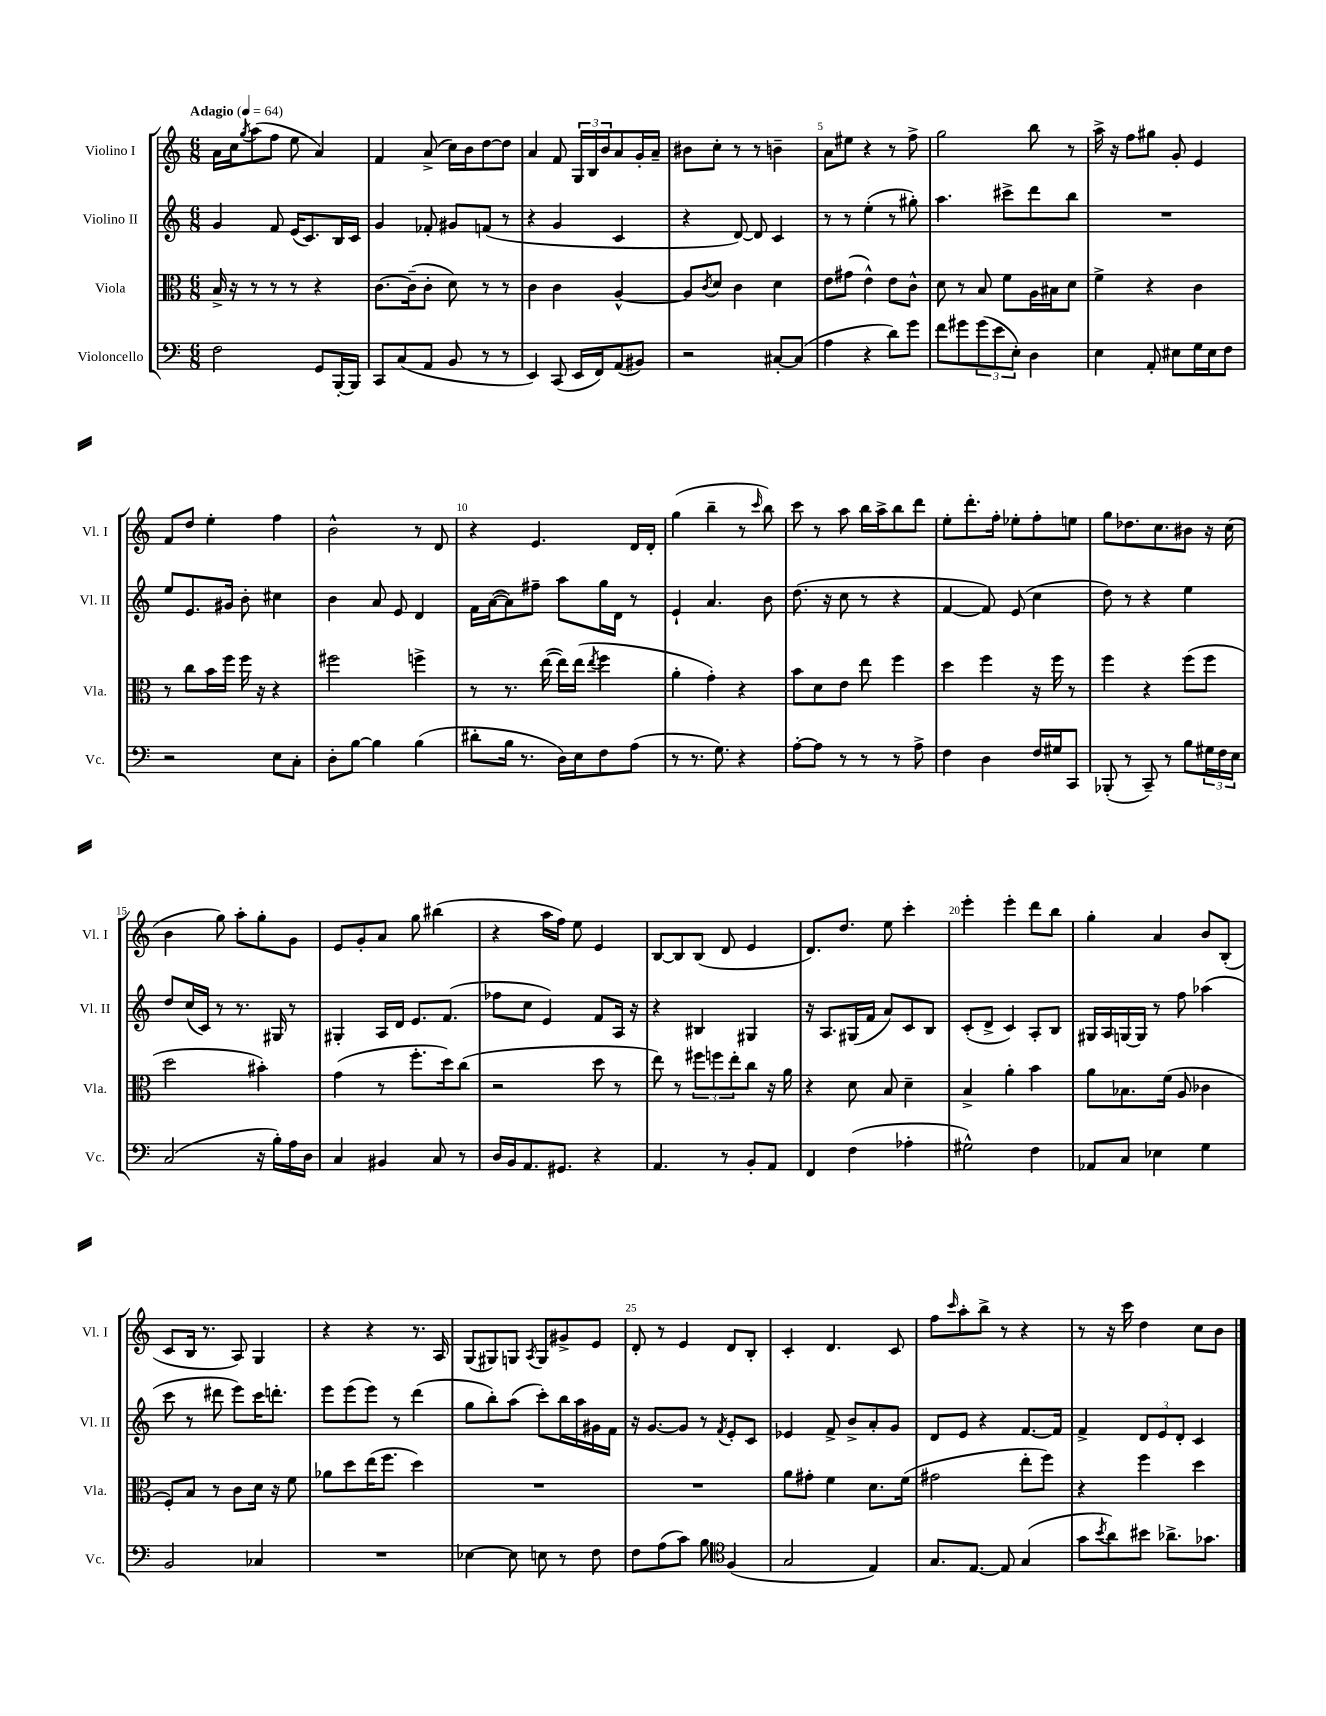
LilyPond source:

<<
\new StaffGroup <<
\new Staff = "s0" \with { instrumentName = "Violino I" shortInstrumentName = "Vl. I" } {
    \clef treble \key c \major \numericTimeSignature \time 6/8 \tempo "Adagio" 4 = 64
    a'16 c''16 \acciaccatura { g''8 } a''8( f''8 e''8 a'4) |
    f'4 a'8->( c''16) b'16 d''8~ d''8 |
    a'4 f'8 \tuplet 3/2 { g16 b16 b'16 } a'8 g'16-. a'16-- |
    bis'8 c''8-. r8 r8 b'4-- |
    a'8 eis''8 r4 r8 f''8-> |
    g''2 b''8 r8 |
    a''16-> r16 f''8 gis''8 g'8-. e'4 |
    f'8 d''8 e''4-. f''4 |
    b'2-^ r8 d'8 |
    r4 e'4. d'16 d'16-. |
    g''4( b''4-- r8 \grace { c'''16 } b''8) |
    c'''8 r8 a''8 b''16 a''16-> b''8 d'''8 |
    e''8-. d'''8.-. f''16-. ees''8-. f''8-. e''8 |
    g''8 des''8. c''8. bis'8 r16 c''16( |
    b'4 g''8) a''8-. g''8-. g'8 |
    e'8 g'8-. a'8 g''8 bis''4( |
    r4 a''16 f''16) e''8 e'4 |
    b8~ b8 b8( d'8 e'4 |
    d'8.) d''8. e''8 c'''4-. |
    e'''4-. e'''4-. d'''8 b''8 |
    g''4-. a'4 b'8 b8-.( |
    c'8 b16 r8. a8) g4 |
    r4 r4 r8. a16 |
    g8( gis8) g8 \acciaccatura { a8 } g8 gis'8-> e'8 |
    d'8-. r8 e'4 d'8 b8-. |
    c'4-. d'4. c'8 |
    f''8 \grace { c'''16 } a''8-. b''8-> r8 r4 |
    r8 r16 c'''16 d''4 c''8 b'8 \bar "|." |
}
\new Staff = "s1" \with { instrumentName = "Violino II" shortInstrumentName = "Vl. II" } {
    \clef treble \key c \major \numericTimeSignature \time 6/8
    g'4 f'8 e'16( c'8.) b16 c'16 |
    g'4 fes'8-. gis'8 f'8( r8 |
    r4 g'4 c'4 |
    r4 d'8~) d'8 c'4 |
    r8 r8 e''4-.( r8 gis''8-.) |
    a''4. cis'''8-> d'''8 b''8 |
    R2. |
    e''8 e'8. gis'16 b'8-. cis''4 |
    b'4 a'8 e'8 d'4 |
    f'16 a'16~( a'8) fis''8-- a''8 g''16 d'16 r8 |
    e'4-! a'4. b'8 |
    d''8.( r16 c''8 r8 r4 |
    f'4~ f'8) e'8( c''4 |
    d''8) r8 r4 e''4 |
    d''8 c''16( c'16) r8 r8. gis16 r8 |
    gis4-. a16 d'16 e'8. f'8.( |
    fes''8 c''8 e'4) f'8 a16 r16 |
    r4 bis4 gis4 |
    r16 a8. gis16( f'16 a'8) c'8 b8 |
    c'8-.( d'8-> c'4) a8-. b8 |
    gis16 a16 g16~ g16 r8 f''8 aes''4( |
    c'''8 r8 dis'''8 e'''8) c'''16 d'''8.-. |
    e'''8 e'''8( e'''8) r8 d'''4( |
    g''8 b''8-.) a''8( c'''8-.) b''16 a''16 gis'16 f'16 |
    r16 g'8.~ g'8 r8 \acciaccatura { f'8 } e'8-. c'8 |
    ees'4 f'8-> b'8-> a'8-. g'8 |
    d'8 e'8 r4 f'8.~ f'16 |
    f'4-> \tuplet 3/2 { d'8 e'8 d'8-. } c'4 \bar "|." |
}
\new Staff = "s2" \with { instrumentName = "Viola" shortInstrumentName = "Vla." } {
    \clef alto \key c \major \numericTimeSignature \time 6/8
    b16-> r16 r8 r8 r8 r4 |
    c'8.~ c'16--( c'8-. d'8) r8 r8 |
    c'4 c'4 a4~-^ |
    a8 \acciaccatura { c'8 } d'8 c'4 d'4 |
    e'8 gis'8( e'4-^) e'8 c'8-^ |
    d'8 r8 b8 f'8 a16 bis16 d'8 |
    f'4-> r4 c'4 |
    r8 c''8 b'16 f''16 f''16 r16 r4 |
    fis''2 f''4-> |
    r8 r8. e''16~( e''16) e''16( \acciaccatura { e''8 } f''4 |
    a'4-. g'4-.) r4 |
    b'8 d'8 e'8 e''8 f''4 |
    d''4 f''4 r16 f''16 r8 |
    f''4 r4 f''8( f''8 |
    d''2 bis'4-.) |
    g'4( r8 f''8.-. d''16) c''8( |
    r2 d''8 r8 |
    e''8) r8 \tuplet 3/2 { fis''8 f''8 e''8-. } c''8 r16 a'16 |
    r4 d'8 b8 d'4-- |
    b4-> a'4-. b'4 |
    a'8 bes8. f'16( a8 ces'4 |
    f8-.) b8 r8 c'8 d'16 r16 f'8 |
    aes'8 d''8 e''16( f''8. d''4) |
    R2. |
    R2. |
    a'8 gis'8-. f'4 d'8. f'16( |
    gis'2 e''8-. f''8) |
    r4 f''4 d''4 \bar "|." |
}
\new Staff = "s3" \with { instrumentName = "Violoncello" shortInstrumentName = "Vc." } {
    \clef bass \key c \major \numericTimeSignature \time 6/8
    f2 g,8 b,,16~-. b,,16 |
    c,8 c8( a,8 b,8 r8 r8 |
    e,4) c,8( e,16 f,16) a,8( bis,8) |
    r2 cis8~-. cis8( |
    a4 r4 d'8) g'8 |
    f'8 gis'8 \tuplet 3/2 { gis'8( e'8 e8-.) } d4 |
    e4 a,8-. eis8 g16 eis16 f8 |
    r2 e8 c8-. |
    d8-. b8~ b4 b4( |
    dis'8-. b16 r8. d16) e16 f8 a8( |
    r8 r8. g8.) r4 |
    a8~-. a8 r8 r8 r8 a8-> |
    f4 d4 f16 gis16 c,8 |
    bes,,8-.( r8 c,8--) r8 b8 \tuplet 3/2 { gis16 f16 e16 } |
    c2( r16 b16-.) a16 d16 |
    c4 bis,4 c8 r8 |
    d16 b,16 a,8. gis,8. r4 |
    a,4. r8 b,8-. a,8 |
    f,4 f4( aes4-. |
    gis2-^) f4 |
    aes,8 c8 ees4 g4 |
    b,2 ces4 |
    R2. |
    ees4~ ees8 e8 r8 f8 |
    f8 a8( c'8) b8 \clef tenor f4( |
    g2 e4) |
    g8. e8.~ e8 g4( |
    g'8 \acciaccatura { b'8 } a'8) bis'8 aes'8.-> ges'8. \bar "|." |
}
>>
>>
\layout { \context { \Score \override BarNumber.break-visibility = ##(#f #t #t) barNumberVisibility = #(every-nth-bar-number-visible 5) } }
